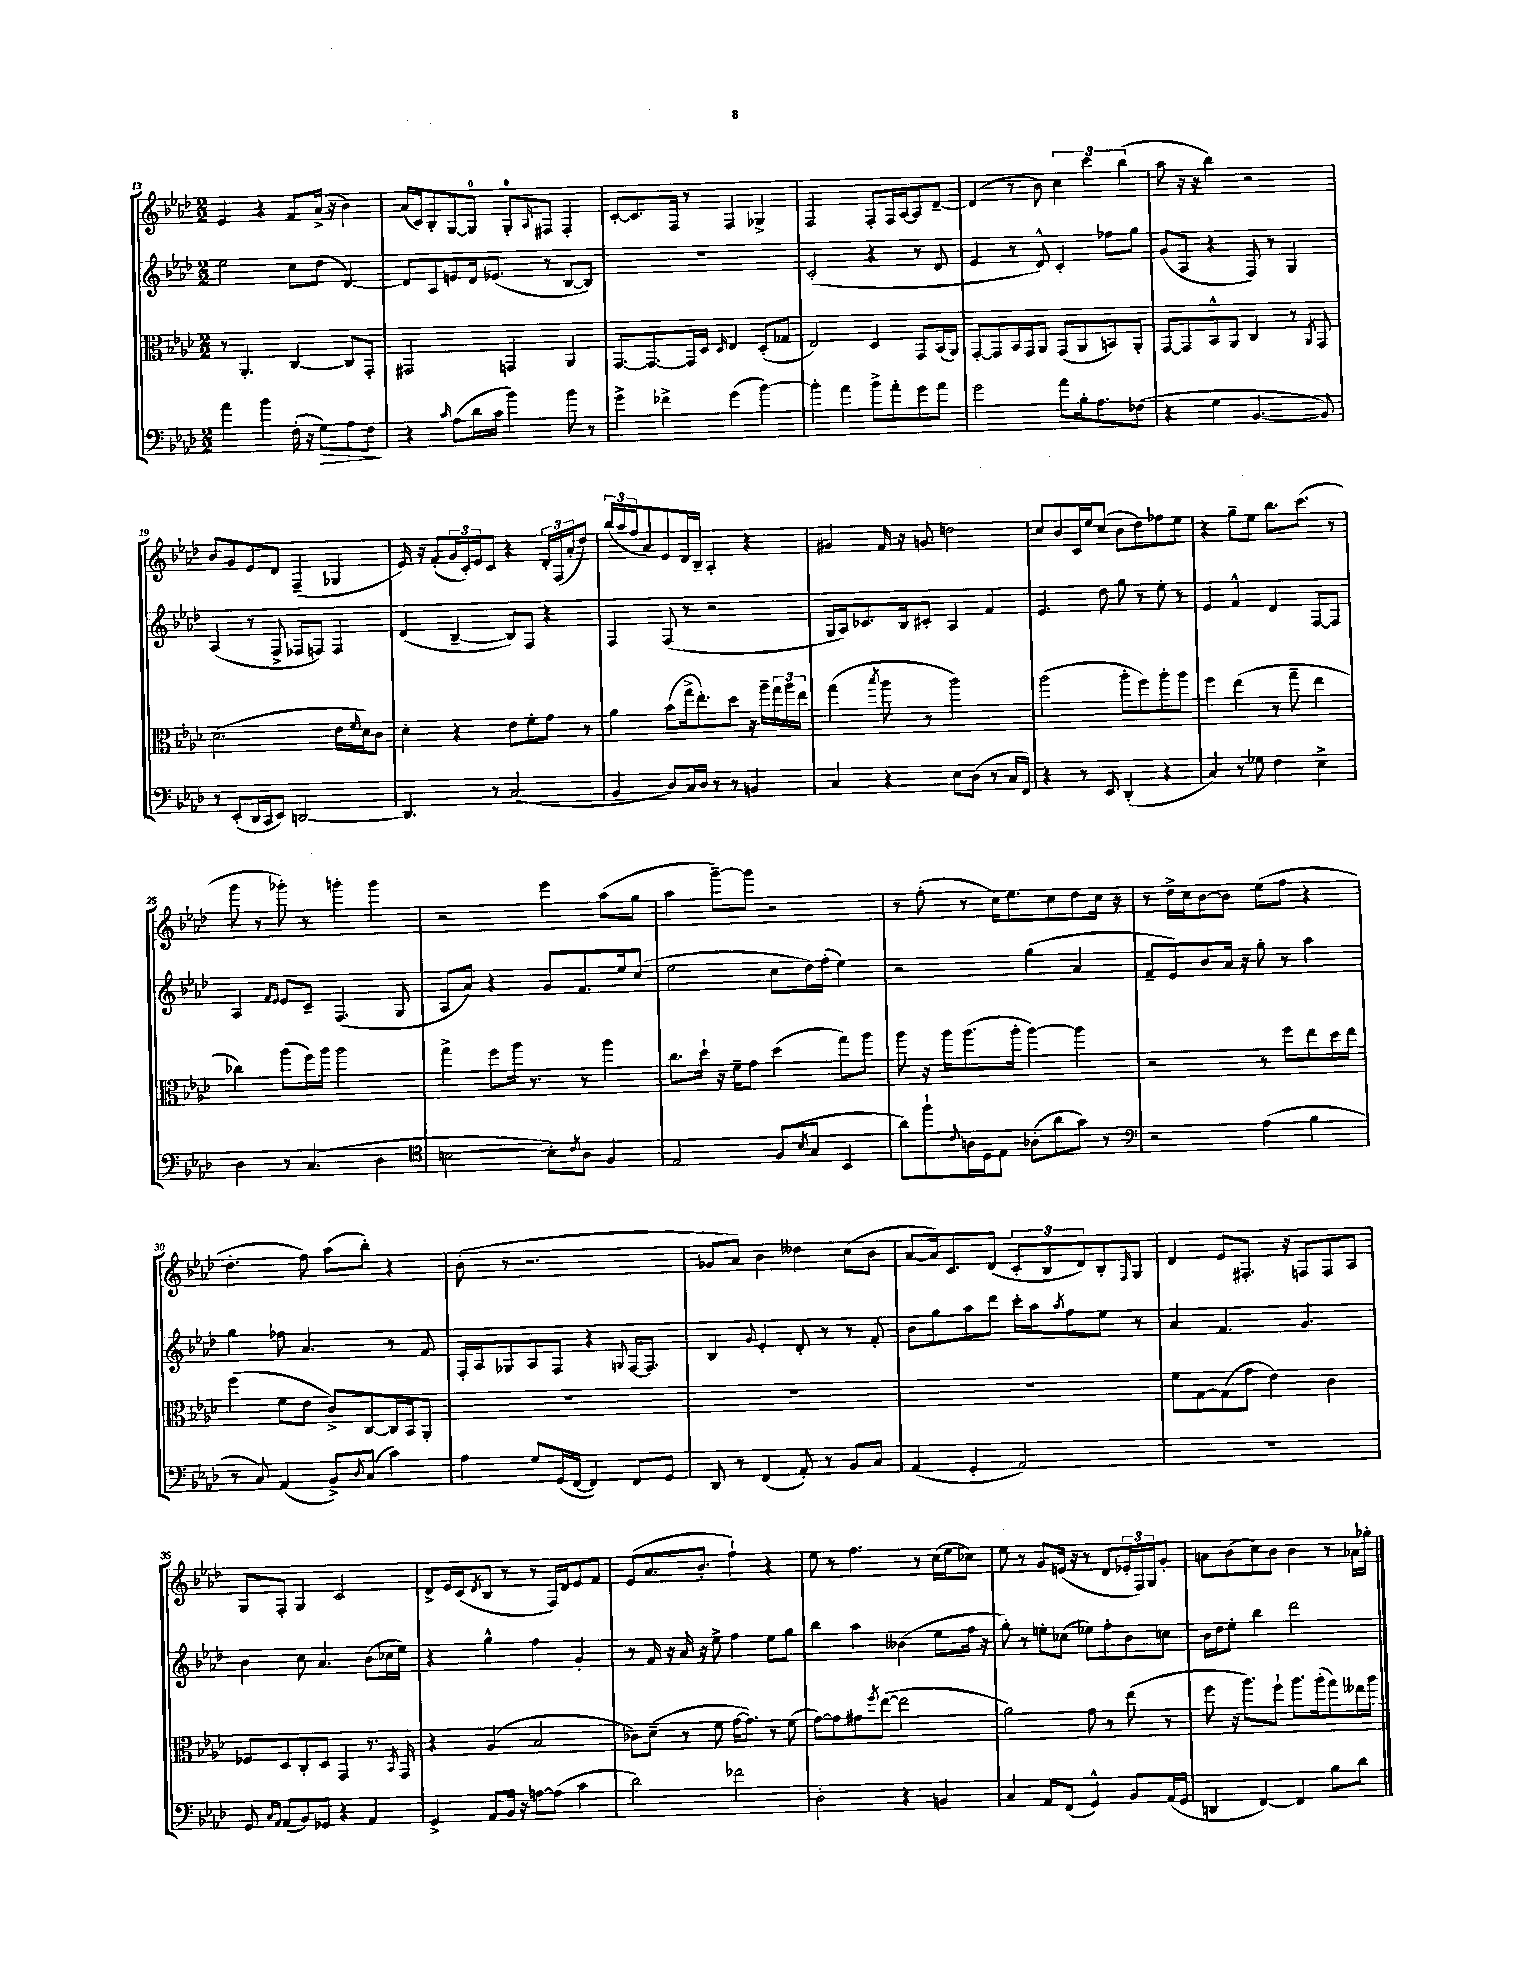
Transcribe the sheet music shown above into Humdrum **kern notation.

**kern	**kern	**kern	**kern
*staff4	*staff3	*staff2	*staff1
*clefF4	*clefC3	*clefG2	*clefG2
*k[b-e-a-d-]	*k[b-e-a-d-]	*k[b-e-a-d-]	*k[b-e-a-d-]
*M2/2	*M2/2	*M2/2	*M2/2
4a-\	8r	2ee-\	4e-/
.	4.AA-'/	.	.
4b-\	.	.	4r
(16F'\	[4C/	8cc\L	8f/L
16r	.	.	.
8G\L)	.	(8dd-\J	(16a-^/Jk
.	.	.	16r
8A-\	8C/]L	[4d-/)	4b-\)
8F\J	8GG'/J	.	.
=	=	=	=
4r	2GG#/	8d-/]L	(16a-/LL
.	.	.	16c/J)
.	.	8A-/	8B-'/
16qqc/	.	.	.
(8A-\L	.	8e/	[8G/
16d-\L	.	16d-/k	8G/]J
16c\JJ	.	(8.e-/J	.
4b-\)	4GG/	.	8G'/L
.	.	.	16qqA-/
.	.	8r	8F#/J
8b-\	4AA-/	[8B-/L	4F#'/
8r	.	8B-/]J)	.
=	=	=	=
4g^\	[8.GG/L	1r	[8c'/L
.	.	.	8.c/]
.	8.GG/_	.	.
4f-^\	.	.	.
.	.	.	16F/Jk
.	16GG/]L	.	8r
.	16D-/JJ	.	.
.	16qqD-/	.	.
(4g\	4E-/	.	4F/
[4b-\)	(8D-'/L	.	4G-^/
.	8G-/J	.	.
=	=	=	=
4b-'\]	2E-/)	(2c'/	2F/
4a-\	.	.	.
8b-^\L	4D-/	4r	8F'/L
8a-'\	.	.	16F/L
.	.	.	[16A-/J
8g\	8GG/L	8r	8A-/]
8a-\J	(16BB-/L	8d-/	[8d-~/J
.	16AA-/JJ)	.	.
=	=	=	=
2g\	[8GG'/L	4e-/	(4d-/]
.	8GG/]	.	.
.	16BB-/L	8r	8r
.	16GG/J	.	.
.	8AA-/J	8d-^^/)	8b-\)
8a-\L	(8GG/L	4c'/	6cc\
16B-'\k	8AA-/	.	.
.	.	.	6ccc\
8.A-\	.	.	.
.	8BB/)	8ff-\L	.
.	.	.	(6bb-\
(8F-\J	8AA-'/J	8gg\J	.
=	=	=	=
4r	[8GG/L	(8g/L	8aa-\
.	8GG/]	8A-/J	16r
.	.	.	16r
4G\	8BB-^^/	4r	4bb-\)
.	8AA-/J	.	.
[4.BB-/	4C/	8F/)	2r
.	.	8r	.
.	8r	4G/	.
.	8qAA-/	.	.
8BB-/])	8GG/	.	.
=	=	=	=
8r	(2.d-\	(4A-/	8b-/L
(8EE-'/L	.	.	8g/
16DD-/L	.	8r	8e-/
16CC/J	.	.	.
8EE-/J)	.	8F^/	8d-/J
[2DD/	.	8F-/L	(4F~/
.	.	8F/J)	.
.	16e-\LL	4F/	4G-/
.	16qqf/	.	.
.	16d-\J)	.	.
.	8c\J	.	.
=	=	=	=
4.DD/]	4d-'\	(4d-/	16e-/)
.	.	.	16r
.	.	.	(8f'/L
.	4r	[4B-~/	24g/L
.	.	.	24c'/)
.	.	.	24e-/J
8r	.	.	8c/J
(2C/	8e-\L	8B-/]L)	4r
.	8f'\	8F/J	.
.	8g\J	4r	24d-'/LL
.	.	.	(24F/
.	.	.	24a-'/J
.	8r	.	8dd-/J)
=	=	=	=
4BB-/	4a-\	4F/	(24bb-/LL
.	.	.	24aa-/
.	.	.	24ff/J
.	.	.	8a-/)
8D-/L)	(8b-\L	(8F/	8e-/
16C/L	16gg^\k	8r	16d-/L
16D-/JJ	8.ee-'\)	.	16B-~/JJ
8r	.	2r	4A-'/
8r	8dd-\J	.	.
4BB/	16r	.	4r
.	16aa-~\LL	.	.
.	24gg\	.	.
.	24aa-\	.	.
.	24ee-\JJ	.	.
=	=	=	=
4C/	(4gg\	16G/LL	4g#/
.	.	16A-/J)	.
.	.	8.c-/	.
.	8qbb-/	.	.
4r	8aa-\	.	16f/
.	.	16B-/k	16r
.	8r	8c#'/J	8g/
8E-\L	2aa-\)	4A-/	2dd\
(8D-\J	.	.	.
8r	.	4f/	.
16C/LL	.	.	.
16FF/JJ)	.	.	.
=	=	=	=
4r	(2aa-\	4.e-/	8cc/L
.	.	.	8b-/
8r	.	.	16c/L
.	.	.	16ee-/J
8EE-/	.	8dd-\	(8cc/J
(4DD-'/	8aa-'\L	8gg\	8b-\L
.	8ff\)	8r	8dd-\)
4r	8aa-'\	8ee-'\	8ff-\
.	8aa-\J	8r	8ee-\J
=	=	=	=
4C/)	4ff\	4e-/	4r
8r	(4ee-\	4f^^/	8gg~\L
8G-\	.	.	8ee-\J
4F\	8r	4d-/	8.bb-\L
.	8gg~\	.	.
.	.	.	(8.ccc\J
4E-^\	4ee-\	[8F/L	.
.	.	8F/]J	8r
=	=	=	=
4D-\	4cc-\)	4A-/	8ggg\
.	.	.	8r
.	.	16qqf/LL	.
.	.	16qqe-/JJ	.
8r	(8aa-\L	8e-/L	8ggg-'\)
(4.C/	16ff\L)	8c~/J	8r
.	16aa-\JJ	.	.
.	2aa-\	(4.F/	4ggg'\
4D-\	.	.	4ggg\
.	.	8G/	.
=	=	=	=
*clefC4	*	*	*
[2B\	4gg^\	8A-/L	2r
.	.	8a-/J)	.
.	8ff\L	4r	.
.	16aa-\Jk	.	.
.	8.r	.	.
8B'\]L)	.	8g/L	4eee-\
8qc/	.	.	.
8A-\J	8r	8.f/	.
4F/	4aa-\	.	(8aa-\L
.	.	16ee-/k	.
.	.	(8cc/J	8gg\J
=	=	=	=
2E-/	8.cc\L	2ee-\	4aa-\
.	16dd-`\Jk	.	.
.	16r	.	[8ggg~\L)
.	16f~\LK	.	.
.	8g\J	.	8ggg\]J
(8F/L	(4dd-\	8cc\L	2r
8qB-/	.	.	.
8G/J	.	16dd-\L)	.
.	.	(16ff'\JJ	.
4BB-/	8gg\L)	4ee-\)	.
.	8aa-\J	.	.
=	=	=	=
8a-\L)	8aa-\	2r	8r
8ff`\	16r	.	(8ff'\
.	16aa-\LK	.	.
8qqc/	.	.	.
16A\L	(8.aa-\	.	8r
16D-\J	.	.	.
8E-\J	.	.	16cc\LK)
.	16aa-'\Jk	.	8.ee-\
(8A-'\L	[4aa-\)	(4gg\	.
8a-\	.	.	8cc\
8g\J)	4aa-\]	4a-/	8dd-\
8r	.	.	16cc\Jk
.	.	.	16r
=	=	=	=
*clefF4	*	*	*
2r	2r	8f~/L	8r
.	.	8e-/)	16dd-^\LL
.	.	.	16cc\J
.	.	8b-/	[8b-\
.	.	16a-/Jk	8b-\]J
.	.	16r	.
(4A-\	8r	8gg'\	(8ee-\L
.	8ff\L	8r	8ff\J
4B-\	8ee-\	4aa-\	4r
.	16dd-\L	.	.
.	16ee-\JJ	.	.
=	=	=	=
8r	(4ff\	4gg\	4.dd-'\
8C/)	.	.	.
(4AA-/	8f\L	8ff-\	.
.	8e-\J	4.a-/	8ff\)
8BB-^/L)	8c^/L)	.	(8aa-\L
8qD-/	.	.	.
(8C/J	[8C/	.	8bb-'\J)
4c\)	16C/]L	8r	4r
.	16BB-/J	.	.
.	8AA-'/J	8f/	.
=	=	=	=
4A-\	1r	16F'/LL	(8b-'\
.	.	16A-/J	.
.	.	8G-/	8r
8G/L	.	8A-/	2.r
(16GG/L	.	8F/J	.
[16FF/JJ	.	.	.
4FF/])	.	4r	.
.	.	8qqG/	.
8FF/L	.	[16F/LK	.
.	.	8.F/]J	.
8GG/J	.	.	.
=	=	=	=
8DD-/	1r	4B-/	8g-/L
8r	.	.	8a-/J)
.	.	8qqg/	.
(4FF/	.	4e-'/	4b-\
8AA-'/)	.	8d-'/	4dd--\
8r	.	8r	.
8BB-/L	.	8r	(8cc\L
8C/J	.	8f'/	8b-\J
=	=	=	=
(4AA-/	1r	8b-\L	[8a-/L
.	.	8gg\	16a-/]k)
.	.	.	8.c/
4GG'/	.	8aa-\	.
.	.	8ddd-\J	(8d-/J
2AA-/)	.	16ccc'\LL	12c'/L
.	.	16aa-\J	.
.	.	.	12B-/
.	.	8qaa-/	.
.	.	8ff\	.
.	.	.	12d-/)
.	.	8ee-\J	8B-'/
.	.	.	16qqF/
.	.	8r	8G/J
=	=	=	=
1r	8f\L	4a-/	4d-/
.	[8G\	.	.
.	(8G\]	4.f/	8e-/L
.	8g\J	.	8.F#'/J
.	4e-\)	.	.
.	.	.	16r
.	.	4.g/	8F/L
.	4c\	.	8F/
.	.	.	8A-/J
=	=	=	=
8GG/	8F-/L	4b-\	8G/L
16qqC/LL	.	.	.
16qqAA-/JJ	.	.	.
(8AA-/L	8D-/	.	8F'/J
8BB-/)	8C'/	8cc\	4G/
8GG-/J	8D-/J	4.a-/	.
4r	4GG/	.	2c/
4AA-/	8.r	(8b-\L	.
.	.	16cc-\L	.
.	8qBB-/	.	.
.	16GG/	16ee-\JJ)	.
=	=	=	=
4GG^/	4r	4r	8d-^/L
.	.	.	16e-/L
.	.	.	(16c/J
.	.	.	8qd-/
8AA-/L	(4A-/	4gg^^\	8B-/J
16BB-/Jk	.	.	8r
16r	.	.	.
[8A\L	2B-/	4ff\	8r
(8A\]J	.	.	16F/LL)
.	.	.	16d-/J
4c\	.	4g'/	8e-/
.	.	.	8f/J
=	=	=	=
2d-\)	8c-\L)	8r	(8e-/L
.	(8d-~\J	16f/	8.a-/
.	.	16r	.
.	8r	16a-/	.
.	.	16r	8.b-'/J
.	8f\	8ee-^\	.
2f-\	[16g\LK	4ff\	4ff`\)
.	8.g\]J)	.	.
.	8r	8ee-\L	4r
.	(8f\	8gg\J	.
=	=	=	=
2D-'\	[8g\L)	4bb-\	8ee-\
.	8g\]	.	8r
.	8g#\	4aa-\	4.ff\
.	8qff/	.	.
.	([8ee-\J	.	.
4r	2ee-\]	(4b--\	.
.	.	.	8r
4BB/	.	8ee-\L	(16cc\LL
.	.	.	16ee-\J
.	.	16ff\Jk	8cc-\J)
.	.	16r	.
=	=	=	=
4C/	2a-\)	8gg'\)	8ee-\
.	.	8r	8r
8AA-/L	.	8ee'\L	8g/L
(8FF/J	.	(8cc-\J	(16e/Jk
.	.	.	16r
4GG^^/)	8g\	8ee-\L)	8r
.	8r	8ff'\	8d-/L
8BB-/L	(8ee-\	8b-\	24e-'/L
.	.	.	24F/)
.	.	.	24G/J
(16AA-/L	8r	8cc\J	8g'/J
16GG/JJ	.	.	.
=	=	=	=
4DD/	8ff\	16b-\LL	8a\L
.	.	16dd-\J	.
.	16r	8ee-'\J	(8b-\
.	8.aa-\L)	.	.
[4FF/)	.	4bb-\	8cc\)
.	8ff`\J	.	8b-\J
4FF/]	8.aa-\L	2ddd-\	4b-\
.	(16aa-'\k	.	.
8B-\L	8gg\)	.	8r
8d-\J	16ee--\L	.	16a-\LL
.	16aa-\JJ	.	16gg-'\JJ
==	==	==	==
*-	*-	*-	*-
